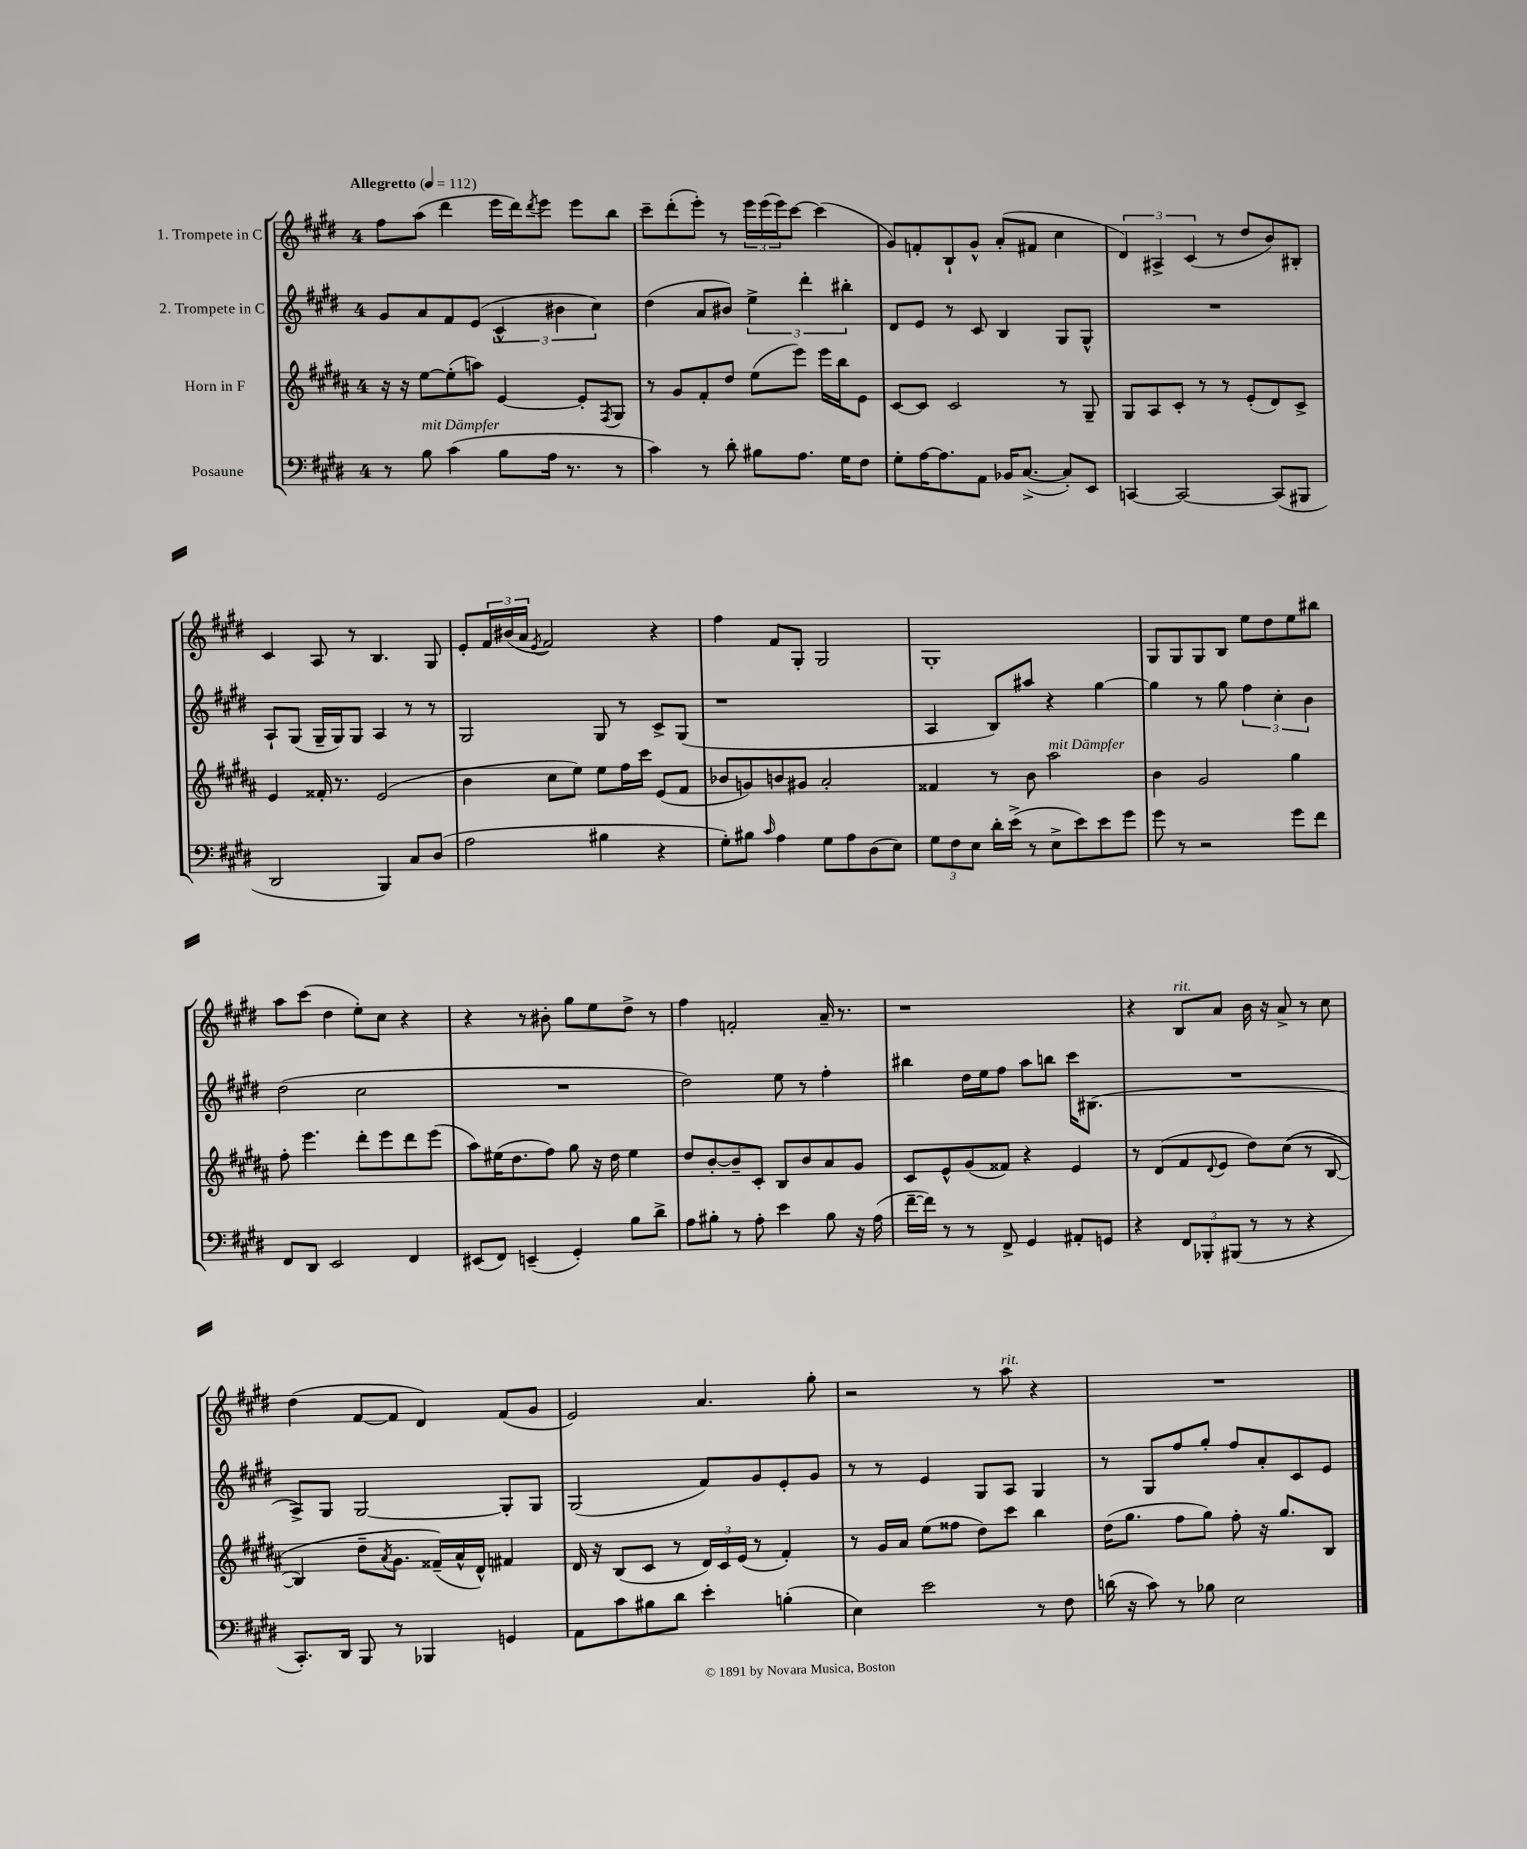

**kern	**kern	**kern	**kern
*part4	*part3	*part2	*part1
*staff4	*staff3	*staff2	*staff1
*I"Posaune	*I"Horn in F	*I"2. Trompete in C	*I"1. Trompete in C
*clefF4	*clefG2	*clefG2	*clefG2
*k[f#c#g#d#]	*k[f#c#g#d#a#]	*k[f#c#g#d#]	*k[f#c#g#d#]
*M4/4	*M4/4	*M4/4	*M4/4
*MM112	*MM112	*MM112	*MM112
=1	=1	=1	=1
!	!	!	!LO:TX:a:B:t=Allegretto
8r	16r	8g#/L	8ff#\L
.	16r	.	.
!LO:TX:a:i:t=mit Dämpfer	!	!	!
8B\	[8ee\L	8a/	(8aa\J
(4c#\	(8ee'\]	8f#/	4ddd#\
.	8aan\J)	(8e/J	.
8B\L	[4e/	6c#^^/	16eee\LL
.	.	.	16ddd#\J)
.	.	.	8qddd#/
16A\Jk	.	.	8eee\J
.	.	6b#X\	.
8.r	.	.	.
.	8e'/L]	.	8eee\L
.	.	6cc#\)	.
.	8qF#/	.	.
8r	8G#/J	.	8bb\J
=2	=2	=2	=2
4c#\)	8r	(4dd#\	8ccc#~\L
.	8g#/L	.	(8ddd#'\
8r	8f#'/	8a/L	8eee'\J)
8d#'\	8dd#/J	8b#X/J)	8r
8B#X\L	(8ee\L	6ee^\	24eee\LL
.	.	.	(24eee\
.	.	.	24eee\J)
8.A\J	8eee\J)	.	[8ccc#\J
.	.	6ddd#'\	.
.	16eee\LL	.	(4ccc#\]
16G#\KL	16bb\J	.	.
.	.	6bb#X'\	.
8F#\J	8e\J	.	.
=3	=3	=3	=3
8G#'\L	[8c#/L	8d#/L	8g#/L)
[16A\K	8c#/J]	8e/J	8fn'/
8.A\]	.	.	.
.	2c#/	8r	8B`/
8AA\J	.	8c#/	8g#^^/J
16BB-X/KL	.	4B/	(8a'/L
([8.C#^/J	.	.	.
.	.	.	8f#X/J
8C#'/L])	8r	8G#/L	4cc#\
8EE/J	8G#~/	8G#^^/J	.
=4	=4	=4	=4
[4CCn/	8G#/L	1r	6d#/)
.	8A#/	.	.
.	.	.	6A#X^/
2CC/_	8c#'/J	.	.
.	.	.	(6c#/
.	8r	.	.
.	8r	.	8r
.	(8e'/L	.	8dd#/L
(8CC/L]	8d#/)	.	8b/)
8BBB#X/J	8c#^/J	.	8B#X'/J
!!LO:LB:g=z
=5	=5	=5	=5
2DD#/	4e/	8A`/L	4c#/
.	.	(8G#/J	.
.	16f##X'/	16G#~/LL	8A/
.	8.r	16G#/J)	.
.	.	8G#/J	8r
4BBB/)	(2e/	4A/	4.B/
8C#/L	.	8r	.
(8D#/J	.	8r	8G#/
=6	=6	=6	=6
2A\	4b\	2G#/	8e'/L
.	.	.	24f#/L
.	.	.	(24b#X/
.	.	.	24a/JJ
.	.	.	8qe/
.	8cc#\L	.	2f#/)
.	8ee\J)	.	.
4B#X\	8ee\L	8G#/	.
.	16ff#\L	8r	.
.	16ccc#\JJ	.	.
4r	(8e/L	8c#^/L	4r
.	8f#/J	(8G#/J	.
=7	=7	=7	=7
8G#'\L)	8b-X/L	1r	4ff#\
8B#X\J	8gn/)	.	.
16qqc#/	.	.	.
4A\	8bn/	.	8f#/L
.	8g#X/J	.	8G#'/J
8G#\L	2a#'/	.	2G#/
8A\	.	.	.
(8D#\	.	.	.
8E\J)	.	.	.
=8	=8	=8	=8
12G#\L	4f##X/	4A/	1G#'
12F#\	.	.	.
12E\J	.	.	.
16d#'\LL	8r	8B/L)	.
(16e^\JJ	.	.	.
8r	8b\	8aa#X/J	.
!	!LO:TX:a:i:t=mit Dämpfer	!	!
8E^\L	2aa#\	4r	.
8e\)	.	.	.
8e\	.	[4gg#\	.
8g#\J	.	.	.
=9	=9	=9	=9
8g#\	4b\	4gg#\]	8G#/L
8r	.	.	8G#/
2r	2g#/	8r	8G#/
.	.	8gg#\	8B/J
.	.	6ff#\	8ee\L
.	.	.	8dd#\
.	.	6cc#'\	.
8g#\L	4gg#\	.	8ee\
.	.	6b\	.
8f#\J	.	.	8bb#X\J
!!LO:LB:g=z
=10	=10	=10	=10
8FF#/L	8ff#'\	(2dd#\	8aa\L
8DD#/J	4.eee\	.	(8ccc#\J
2EE/	.	.	4dd#\
.	8ddd#'\L	2cc#\	8ee'\L)
.	8eee\	.	8cc#\J
4FF#/	8ddd#\	.	4r
.	(8eee\J	.	.
=11	=11	=11	=11
(8EE#X/L	8aa#\L)	1r	4r
8FF#/J)	(16ee#X\K	.	.
.	8.dd#\	.	.
(4EEn~/	.	.	8r
.	8ff#\J)	.	8b#X'\
4GG#'/)	8gg#\	.	8gg#\L
.	16r	.	8ee\
.	16dd#\	.	.
8B\L	4ee#\	.	8dd#^\J
8d#^\J	.	.	8r
=12	=12	=12	=12
8A\L	8dd#/L	2dd#\)	4ff#\
8B#X'\J	[8b'/	.	.
8r	8b~/]	.	2fn'/
8A'\	8c#'/J	.	.
4e\	8B/L	8ee\	.
.	8b/	8r	.
8B#\	8a#/	4ff#'\	16a~/
.	.	.	8.r
16r	8g#/J	.	.
(16A\	.	.	.
=13	=13	=13	=13
[16f#~\LL	8c#/L	4bb#X\	1r
16f#\JJ])	.	.	.
8r	8e^^/	.	.
8r	(8g#/	16dd#\LL	.
.	.	16ee\J	.
8FF#^/	8f##X/J)	8ff#\J	.
4GG#/	4r	8aa\L	.
.	.	8bbn\J	.
8AA#X'/L	4e/	16ccc#\KL	.
.	.	(8.B#X\J	.
8GGn/J	.	.	.
=14	=14	=14	=14
4r	8r	1r	4r
.	(8d#/L	.	.
!	!	!	!LO:TX:a:i:t=rit.
12FF#/L	8f#/	.	8B/L
12BBB-X'/	.	.	.
.	8qqd#/	.	.
.	8e/J	.	8a/J
(12BBB#X/J	.	.	.
8r	8dd#\L)	.	16b\
.	.	.	16r
8r	((8cc#\J	.	8a^/
4r	8r	.	8r
.	[8B/	.	8cc#\
!!LO:LB:g=z
=15	=15	=15	=15
8.CC#'/L)	4B/])	8A^/L)	(4dd#\
.	.	8G#/J	.
16DD#/Jk	.	.	.
8BBB/	8dd#~\L	[2G#/	[8f#/L
.	8qa#/	.	.
8r	8.g#\J	.	8f#/J]
4BBB-X/	.	.	4d#/)
.	(16f##X~/LL)	.	.
.	16a#^^/	.	.
.	16d#^^/JJ)	.	.
4GGn/	4f#X/	8G#'/L]	(8f#/L
.	.	8G#/J	8g#/J
=16	=16	=16	=16
8AA\L	16d#/	(2G#/	2e/)
.	16r	.	.
8c#\	(8B/L	.	.
8B#X\	8c#/J	.	.
8d#\J	8r	.	.
4e'\	24d#/LL)	8f#/L)	4.a/
.	24c#/	.	.
.	(24e/JJ	.	.
.	8r	8g#/	.
(4Bn'\	4f#'/)	8e'/	.
.	.	8g#/J	8gg#'\
=17	=17	=17	=17
4E\)	8r	8r	2r
.	16g#/LL	8r	.
.	16a#/JJ	.	.
2e\	(8ee\L	4e/	.
.	8ff##X\J	.	.
.	8dd#\L)	8G#/L	8r
!	!	!	!LO:TX:a:i:t=rit.
.	8ccc#\J	8A/J	8aa\
8r	4bb\	4G#/	4r
8F#\	.	.	.
=18	=18	=18	=18
(16dn\	(16dd#\KL	8r	1r
16r	8.gg#\J	.	.
8c#\)	.	8G#/L	.
8r	8ff#\L	8ff#/	.
8B-X\	8gg#\J)	8gg#'/J	.
2E\	8ff#'\	8ff#/L	.
.	16r	8a'/	.
.	8.gg#/L	.	.
.	.	8c#/	.
.	8B/J	8e/J	.
==	==	==	==
*-	*-	*-	*-
